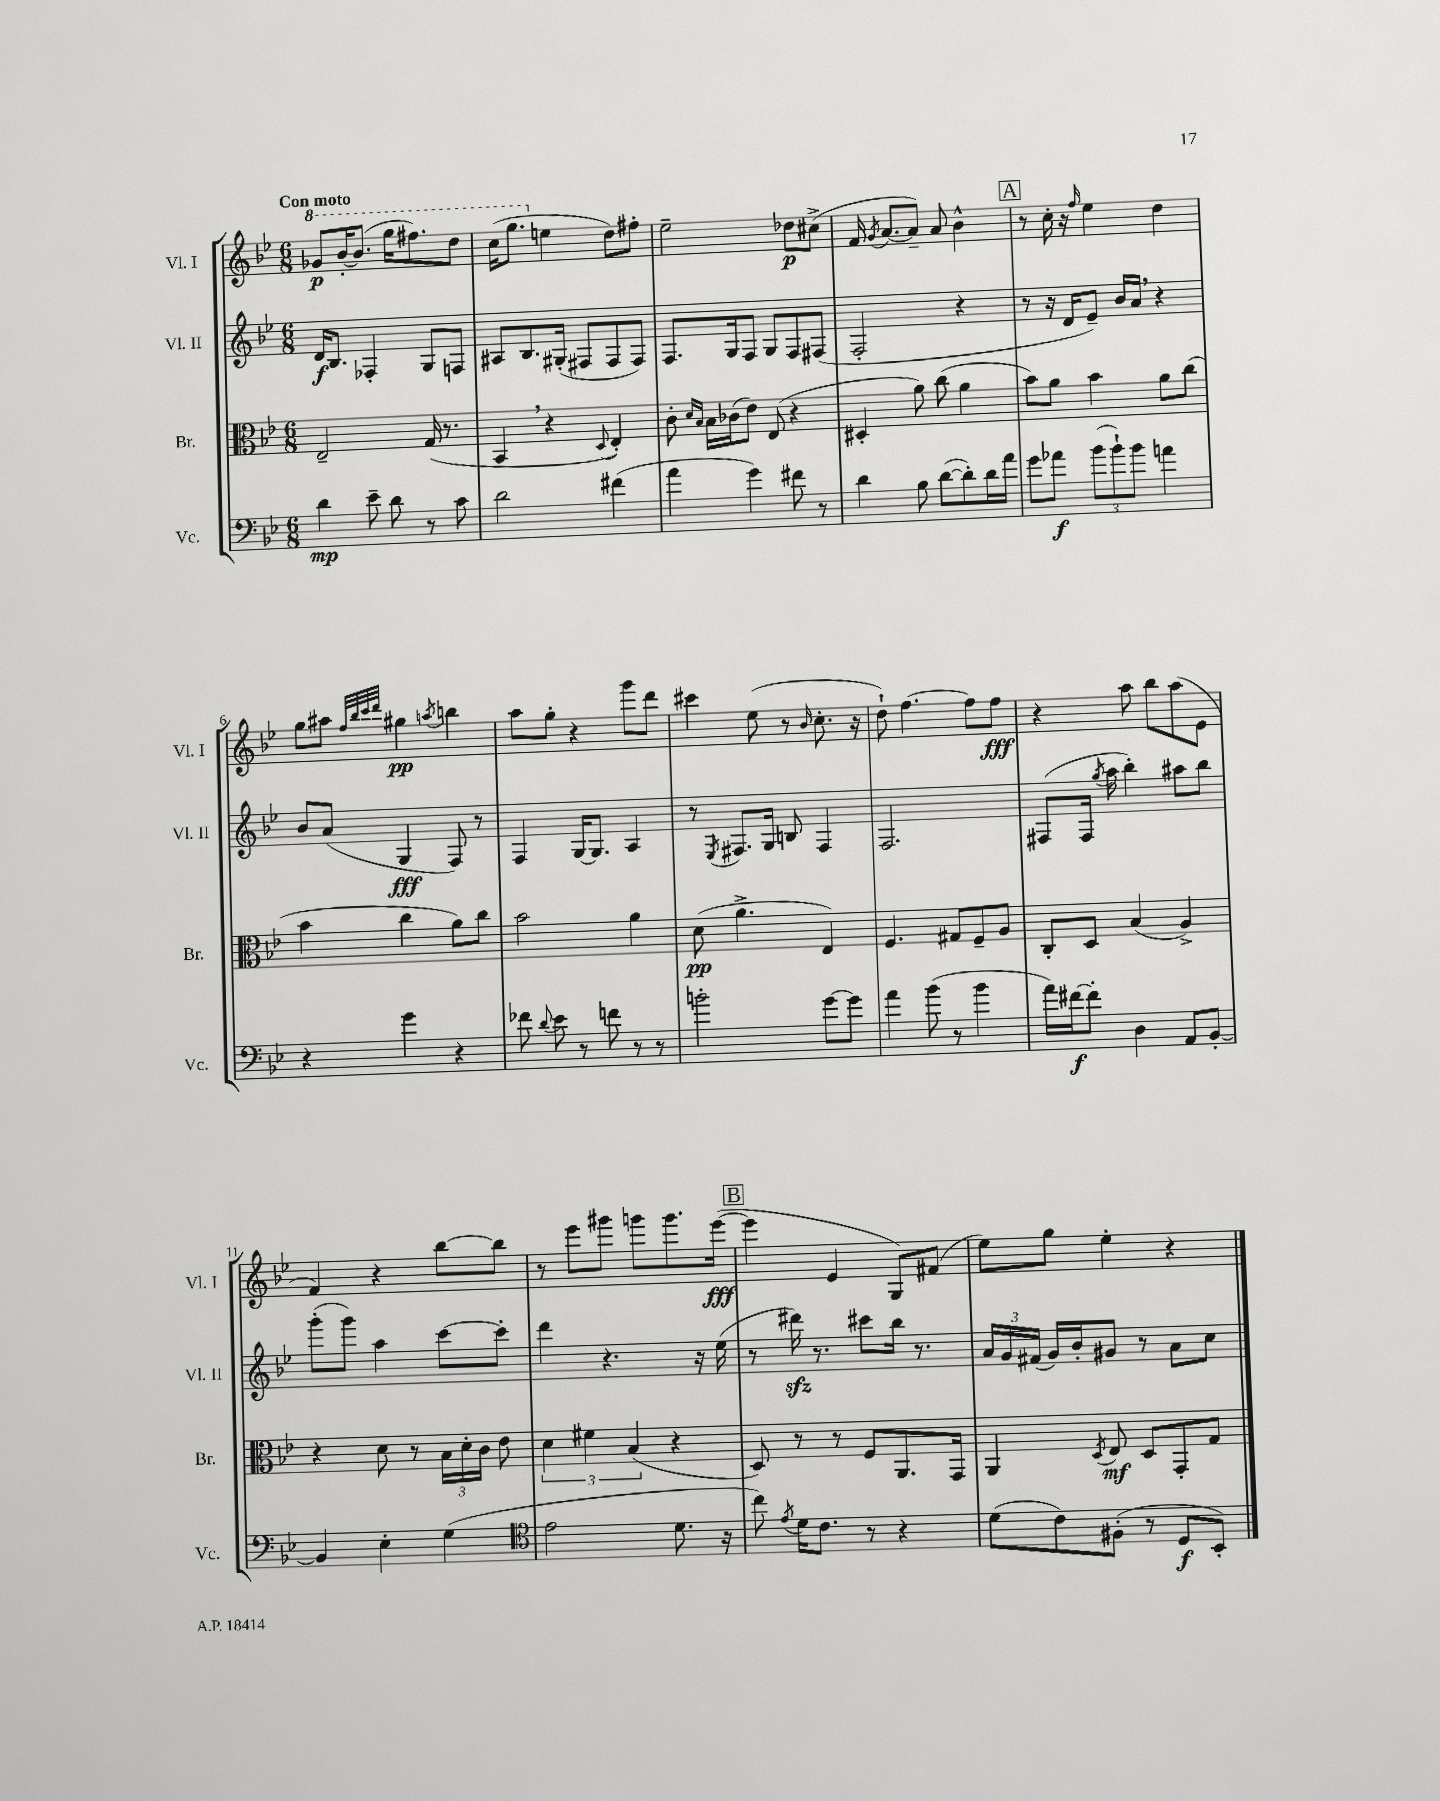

**kern	**kern	**kern	**kern
*staff4	*staff3	*staff2	*staff1
*clefF4	*clefC3	*clefG2	*clefG2
*k[b-e-]	*k[b-e-]	*k[b-e-]	*k[b-e-]
*M6/8	*M6/8	*M6/8	*M6/8
4d	2E-~	16d	8gg-
.	.	8.B-	.
.	.	.	[16bb-'
.	.	.	(8.bb-]
8e-~	.	4F-'	.
8d	.	.	16ggg
.	.	.	8.fff#)
8r	(16G	8G	.
.	8.r	.	.
8c	.	8F	8ddd
=	=	=	=
2d	4BB-	8A#	(16ccc
.	.	.	8.ggg
.	.	8.B-	.
.	4r	.	4ee
.	.	(16G#'	.
.	.	8F#	.
.	8qqD	.	.
(4f#	4E-')	8F#	8dd)
.	.	8F#)	8ff#'
=	=	=	=
4a	8c'	8.F	2ee-~
.	16qqd	.	.
.	16qqB-	.	.
.	16B-	.	.
.	(16c-	16G	.
4g)	8e-)	8F	.
.	(8E-	8G	.
8f#	4r	8F	8dd-
8r	.	(8F#	(8cc#^
=	=	=	=
4d	4D#'	2F'	16f
.	.	.	8qg
.	.	.	[8.a
8B-	8a)	.	8a~])
([8d	(8cc	.	8a
8d'])	4a	4r	4b-^^
16d	.	.	.
16a	.	.	.
=	=	=	=
8g	8b-)	8r	8r
8a-	8a	16r	16cc'
.	.	16d	16r
.	.	.	16qqff
(12b-	4b-	8e-~)	4ee-
12b-`)	.	.	.
.	.	16b-	.
12b-	.	.	.
.	.	16a	.
4a	8a	4r	4dd
.	(8cc	.	.
=	=	=	=
4r	4b-	8b-	8gg
.	.	(8a	8aa#
.	.	.	32qqff
.	.	.	32qqbb-
.	.	.	32qqccc
.	.	.	32qqddd
4g	4cc	4G	4gg#
.	.	.	8qaa
4r	8a)	8F)	4bb
.	8cc	8r	.
=	=	=	=
8f-	2b-	4F	8aa
8qqd	.	.	.
8e-	.	.	8gg'
8r	.	[16G	4r
.	.	8.G]	.
8f	.	.	.
8r	4a	4A	8ggg
8r	.	.	8ddd
=	=	=	=
2b'	(8d	8r	4ccc#
.	.	8qE-	.
.	4.a^	8.F#	.
.	.	.	(8ee-
.	.	16G	.
.	.	8B	8r
.	.	.	16qqb-
[8g	4E-)	4F#	8.cc'
8g]	.	.	.
.	.	.	16r
=	=	=	=
4a	4.F	2.F	8dd`)
.	.	.	[4.ff
(8b-	.	.	.
8r	8G#	.	.
4b-	8F~	.	8ff]
.	8A	.	8ff
=	=	=	=
16a)	8C'	(8F#	4r
[16f#	.	.	.
8f#']	8D	16F#	.
.	.	8qgg	.
.	.	16aa	.
4D	(4B-	4bb-')	8aa
.	.	.	8bb-
8AA	4A^)	8aa#	(8aa
[8BB-'	.	8bb-	8e-
=	=	=	=
4BB-]	4r	(8ggg'	4f)
.	.	8ggg)	.
4E-'	8d	4aa	4r
.	8r	.	.
(4G	24B-	[8ccc	[8bb-
.	24d'	.	.
.	24c	.	.
.	8e-	8ccc']	8bb-]
=	=	=	=
*clefC4	*	*	*
2e-	6d	4ddd	8r
.	.	.	8eee-
.	6f#	.	.
.	.	4.r	8ggg#
.	(6B-	.	.
.	.	.	8ggg
8.d	4r	.	8.ggg
.	.	16r	.
16r	.	(16ee-	([16eee-
=	=	=	=
8cc)	8D)	8r	4eee-]
8qe-	.	.	.
16d	8r	16ddd#)	.
8.c	.	8.r	.
.	8r	.	4e-
8r	8F	8ccc#	.
4r	8.AA	16bb-	8G)
.	.	8.r	.
.	.	.	(8f#
.	16GG	.	.
=	=	=	=
(8d	4AA	24a	8ee-)
.	.	24g	.
.	.	(24f#	.
8c)	.	16g)	8gg
.	.	16b-'	.
.	8qD	.	.
(8F#'	8E-	8g#	4ee-'
8r	8D	8r	.
8D	8GG'	8a	4r
8BB-')	8G	8cc	.
==	==	==	==
*-	*-	*-	*-
